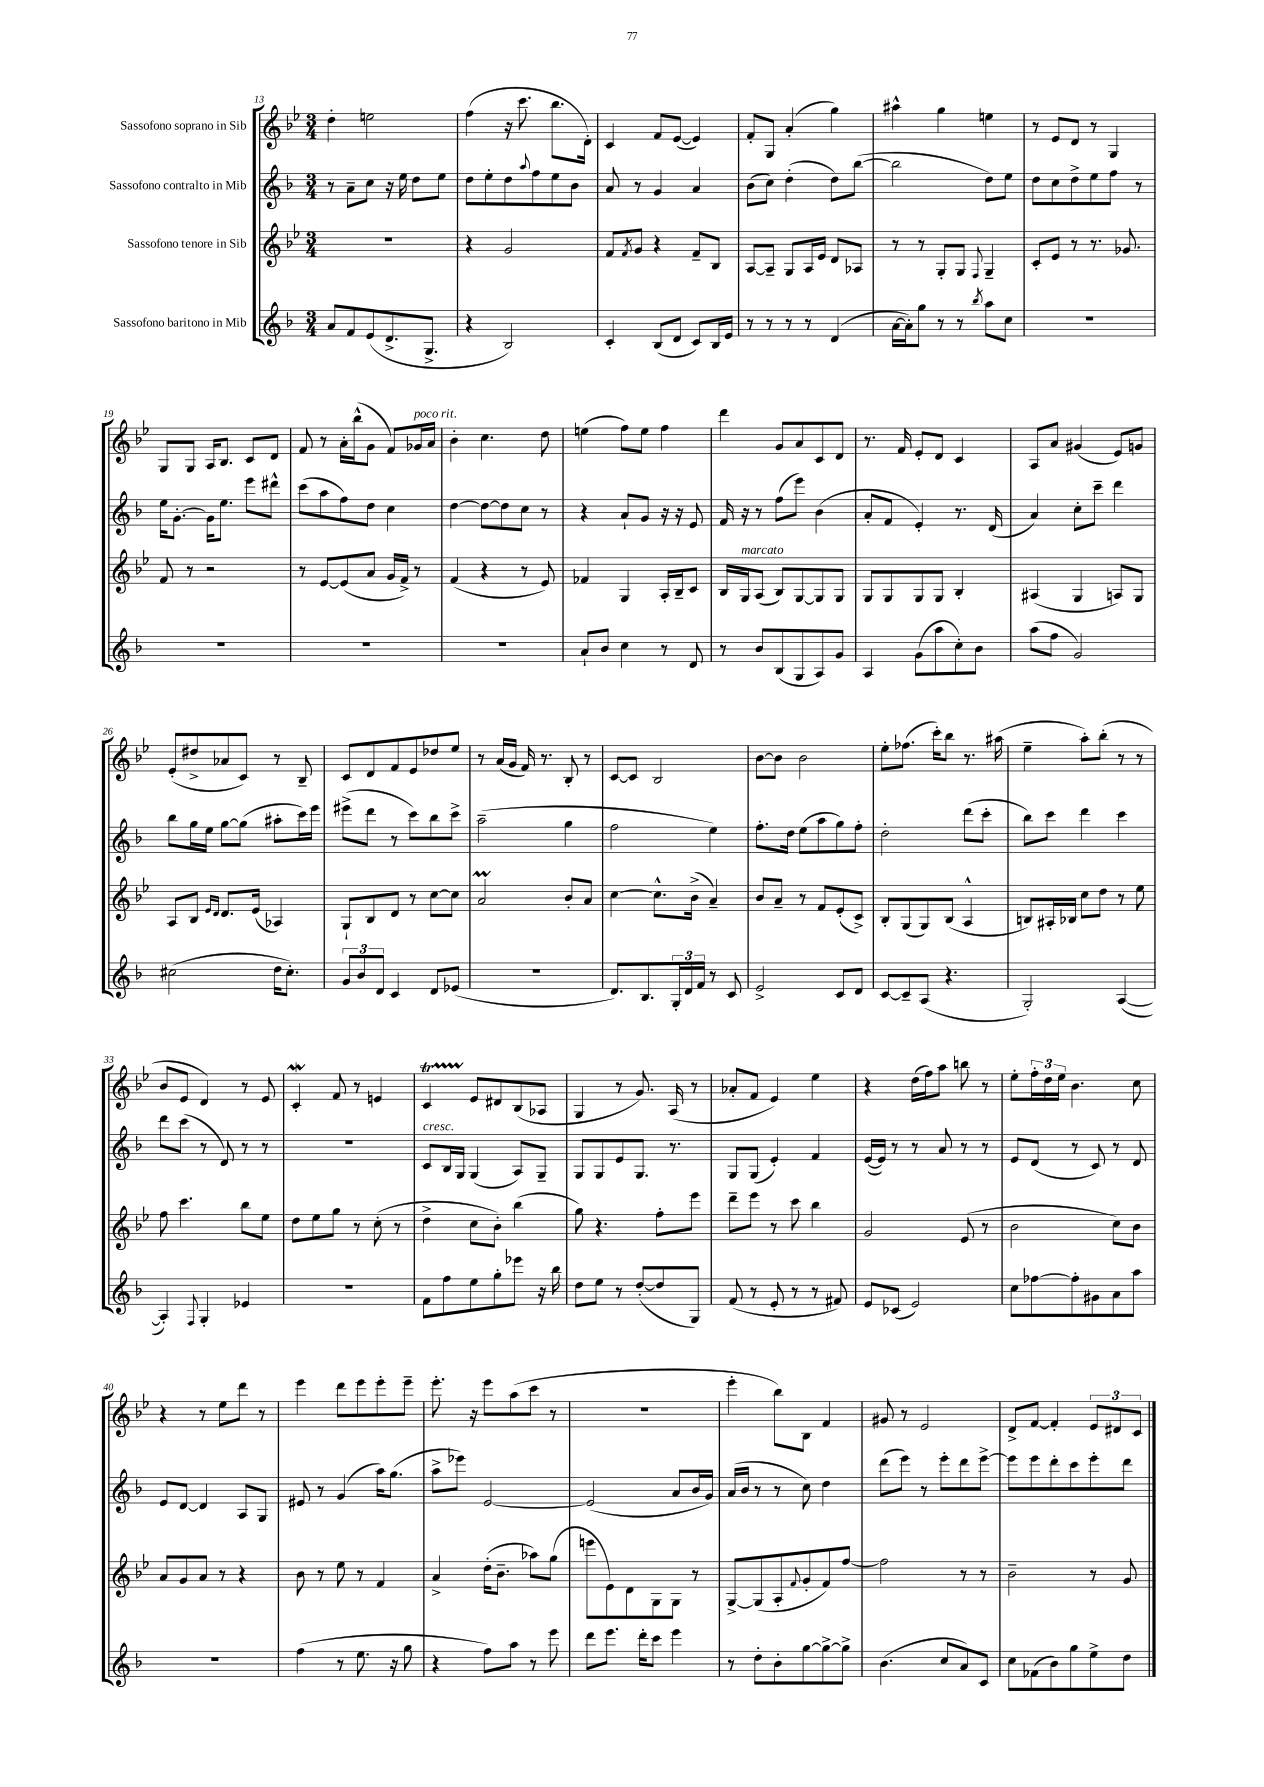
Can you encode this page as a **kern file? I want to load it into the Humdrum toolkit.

**kern	**kern	**kern	**kern
*staff4	*staff3	*staff2	*staff1
*clefG2	*clefG2	*clefG2	*clefG2
*k[b-]	*k[b-e-]	*k[b-]	*k[b-e-]
*M3/4	*M3/4	*M3/4	*M3/4
8a/L	2.r	8r	4dd'\
8f/	.	8a~\L	.
(8e/	.	8cc\J	2ee\
8.d^/	.	16r	.
.	.	16ee\	.
.	.	8dd\L	.
8.G^/J	.	.	.
.	.	8ee\J	.
=	=	=	=
4r	4r	8dd\L	(4ff\
.	.	8ee'\	.
2B-/)	2g/	8dd\	16r
.	.	.	8.ccc\
.	.	8qqaa/	.
.	.	8ff\	.
.	.	8ee\	8.bb-\L
.	.	8b-\J	.
.	.	.	16d'\Jk)
=	=	=	=
4c'/	8f/L	8a/	4c/
.	8qf/	.	.
.	8g/J	8r	.
(8B-/L	4r	4g/	8f/L
8d/J	.	.	([8e-/J
8c/L)	8f~/L	4a/	4e-/])
16B-/L	8B-/J	.	.
16e/JJ	.	.	.
=	=	=	=
8r	[8A/L	(8b-\L	8f'/L
8r	8A~/]J	8cc\J)	8G/J
8r	8G/L	(4dd'\	(4a'/
8r	16A/L	.	.
.	16e-/JJ	.	.
(4d/	8d/L	8dd\L)	4gg\)
.	8A-/J	([8bb-\J	.
=	=	=	=
[16a\LL	8r	2bb-\]	4aa#^^\
16a'\]J)	.	.	.
8gg\J	8r	.	.
8r	8G'/L	.	4gg\
8r	8G/J	.	.
8qbb-/	8qqF/	.	.
8aa\L	4G~/	8dd\L)	4ee\
8cc\J	.	8ee\J	.
=	=	=	=
2.r	8c'/L	8dd\L	8r
.	8e-/J	8cc\	8e-/L
.	8r	8dd^\	8d/J
.	8.r	8ee\	8r
.	.	8ff\J	4G/
.	8.g-/	.	.
.	.	8r	.
=	=	=	=
2.r	8f/	16ee\LK	8G/L
.	.	[8.g'\J	.
.	8r	.	8G/J
.	2r	16g\]LK	16A/LK
.	.	8.ee\J	8.B-/J
.	.	8eee\L	8c/L
.	.	8ddd#^^\J	8d/J
=	=	=	=
2.r	8r	(8ccc\L	8f/
.	[8e-/L	8aa\	8r
.	(8e-/]	8ff\)	16a'\LL
.	.	.	(16bb-^^\J
.	8a/J	8dd\J	8g\J
.	16g/LL	4cc\	8f/L)
.	16f^/JJ)	.	.
.	8r	.	16g-/L
.	.	.	16a/JJ
=	=	=	=
2.r	(4f/	[4dd\	4b-'\
.	4r	8dd\_L	4.cc\
.	.	8dd\]	.
.	8r	8cc\J	.
.	8e-/)	8r	8dd\
=	=	=	=
8a`/L	4f-/	4r	(4ee\
8b-/J	.	.	.
4cc\	4G/	8a`/L	8ff\L)
.	.	8g/J	8ee\J
8r	16A'/LL	16r	4ff\
.	16B-~/J	16r	.
8d/	8c/J	8e/	.
=	=	=	=
8r	16B-/LL	16f/	4ddd\
.	16G/J	16r	.
8b-/L	(8A/J	8r	.
(8B-/	8B-/L)	(8ff\L	8g/L
8G/	[8G/	8eee\J)	8a/
8A/)	8G/]	(4b-\	8c/
8g/J	8G/J	.	8d/J
=	=	=	=
4A/	8G/L	8a'/L	8.r
.	8G/	8f/J	.
.	.	.	16f/
(8g\L	8G/	4e'/)	8e-'/L
8aa\	8G/J	.	8d/J
8cc'\)	4B-'/	8.r	4c/
8b-\J	.	.	.
.	.	(16d/	.
=	=	=	=
(8aa\L	(4A#/	4a/)	8A/L
8ff\J	.	.	8a/J
2g/)	4G/	8cc'\L	(4g#/
.	.	8ccc~\J	.
.	8A/L)	4ddd\	8e-/L)
.	8G/J	.	8g/J
=	=	=	=
(2cc#\	8A/L	8bb-\L	(8e-'/L
.	8B-/J	16gg\L	8dd#^/
.	.	16ee\JJ	.
.	16qqe-/LL	.	.
.	16qqd/JJ	.	.
.	8.d/L	[8gg\L	8a-/
.	.	(8gg\]J	8c/J)
.	(16e-/Jk	.	.
16dd\LK	4A-/)	8aa#'\L	8r
8.cc#'\J)	.	.	.
.	.	16ccc\L)	8B-~/
.	.	16eee\JJ	.
=	=	=	=
12g/L	8G`/L	(8eee#^\L	8c/L
12b-/	.	.	.
.	8B-/	8ddd\J	8d/
12d/J	.	.	.
4c/	8d/J	8r	8f/
.	8r	8ccc\L)	8e-/
8d/L	[8cc\L	8bb-\	8dd-/
(8e-/J	8cc\]J	8ccc^\J	8ee-/J
=	=	=	=
2.r	2a/	(2aa~\	8r
.	.	.	(16a/LL
.	.	.	16g/JJ
.	.	.	16f/)
.	.	.	8.r
.	8b-'/L	4gg\	8B-'/
.	8a/J	.	8r
=	=	=	=
8.d/L)	[4cc\	2ff\	[8c/L
.	.	.	8c/]J
8.B-/	.	.	.
.	8.cc^^\]L	.	2B-/
24G'/L	.	.	.
24d/	.	.	.
.	(16b-^\Jk	.	.
24f/JJ	.	.	.
8r	4a~/)	4ee\)	.
8c/	.	.	.
=	=	=	=
2e^/	8b-/L	8.ff'\L	[8b-\L
.	8a~/J	.	8b-\]J
.	.	16dd\Jk	.
.	8r	(8ee\L	2b-\
.	8f/L	8aa\	.
8c/L	(8e-'/	8gg\)	.
8d/J	8c^/J)	8ff'\J	.
=	=	=	=
[8c/L	8B-'/L	2dd'\	8ee-'\L
8c~/]	(8G/	.	(8.ff-\J
(8A/J	8G/)	.	.
.	.	.	16ccc'\LK)
4.r	(8B-/J	.	8bb-\J
.	4A^^/	(8ddd\L	8.r
.	.	8ccc'\J	.
.	.	.	(16aa#\
=	=	=	=
2G'/)	8B/L)	8bb-\L)	4ee-~\
.	16A#'/L	8ccc\J	.
.	16B-/JJ	.	.
.	8cc\L	4ddd\	8aa'\L)
.	8dd\J	.	(8bb-'\J
([4A/	8r	4ccc\	8r
.	8ee-\	.	8r
=	=	=	=
4A'/])	8ff\	8ddd\L	8b-/L
.	4.ccc\	(8ccc\J	8e-/J
8qqF/	.	.	.
4G'/	.	8r	4d/)
.	.	8d/)	.
4e-/	8bb-\L	8r	8r
.	8ee-\J	8r	8e-/
=	=	=	=
2.r	8dd\L	2.r	4c'/
.	8ee-\	.	.
.	8gg\J	.	8f/
.	8r	.	8r
.	(8cc'\	.	4e/
.	8r	.	.
=	=	=	=
8f\L	4dd^\	8c/L	4c/
8ff\	.	16B-/L	.
.	.	16G/JJ	.
8ee\	8cc\L	(4G/	8e-/L
8gg'\	8b-'\J)	.	8d#/
8eee-\J	(4bb-\	8A/L)	(8B-/
16r	.	8G~/J	8A-/J
16bb-\	.	.	.
=	=	=	=
8dd\L	8gg\)	8G/L	4G/
8ee\J	4.r	8G/	.
8r	.	8e/	8r
([8dd'/L	.	8.G/J	8.g/)
8dd/]	8ff'\L	.	.
.	.	8.r	(16A/
8G/J)	8eee-\J	.	8r
=	=	=	=
(8f/	8ddd~\L	8G/L	8a-'/L
8r	8eee-\J	(8G/J	8f/J
8e'/	8r	4e'/)	4e-/)
8r	8ccc\	.	.
8r	4bb-\	4f/	4ee-\
8f#/)	.	.	.
=	=	=	=
8e/L	2g/	([16e/LL	4r
.	.	16e/]JJ)	.
(8c-/J	.	8r	.
2e/)	.	8r	(16dd\LL
.	.	.	16ff\J)
.	.	8a/	8aa\J
.	(8e-/	8r	8bb\
.	8r	8r	8r
=	=	=	=
8cc\L	2b-\	8e/L	8ee-'\L
[8ff-\	.	(8d/J	24ff'\L
.	.	.	24dd\
.	.	.	24ee-\JJ
8ff-'\]	.	8r	4.b-\
8g#\	.	8c/)	.
8a\	8cc\L)	8r	.
8aa\J	8b-\J	8d/	8cc\
=	=	=	=
2.r	8a/L	8e/L	4r
.	8g/	[8d/J	.
.	8a/J	4d/]	8r
.	8r	.	8ee-\L
.	4r	8A/L	8ddd\J
.	.	8G/J	8r
=	=	=	=
(4ff\	8b-\	8e#/	4eee-\
.	8r	8r	.
8r	8ee-\	(4g/	8ddd\L
8.ee\	8r	.	8eee-\
.	4f/	16aa\LK)	8eee-'\
16r	.	(8.gg\J	.
8gg\	.	.	8eee-~\J
=	=	=	=
4r	4a^/	8aa^\L	8.eee-'\
.	.	8eee-\J)	.
.	.	.	16r
8ff\L)	(16dd'\LK	[2e/	8eee-\L
.	8.b-~\J	.	.
8aa\J	.	.	(8aa\
8r	8aa-\L)	.	8ccc\J
8eee\	(8gg\J	.	8r
=	=	=	=
8ddd\L	8eee\L	(2e/]	2.r
8.eee\J	8e-\)	.	.
.	8d\	.	.
16ddd'\LK	.	.	.
8ccc\J	8G\	.	.
4eee\	8G\J	8a/L	.
.	8r	16b-/L	.
.	.	16g/JJ)	.
=	=	=	=
8r	[8G^/L	(16a/LL	4eee-'\
.	.	16b-/JJ	.
8dd'\L	(8G/]	8r	.
8b-'\	8A'/	8r	8bb-\L)
.	8qqf/	.	.
[8gg\	8g'/	8cc\)	8B-\J
8gg^\_	8f/)	4dd\	4f/
8gg^\]J	[8ff/J	.	.
=	=	=	=
(4.b-\	2ff\]	(8ddd\L	8g#/
.	.	8eee\J)	8r
.	.	8r	2e-/
8cc/L	.	8eee'\L	.
8a/)	8r	8ddd\	.
8c/J	8r	[8eee^\J	.
=	=	=	=
8cc\L	2b-~\	8eee\]L	8d^/L
(8f-\	.	8eee\	[8f/J
8b-\)	.	8ddd'\	4f'/]
8gg\	.	8ccc\	.
8ee^\	8r	8eee'\	12e-/L
.	.	.	12d#/
8dd\J	8g/	8ddd\J	.
.	.	.	12c/J
==	==	==	==
*-	*-	*-	*-
